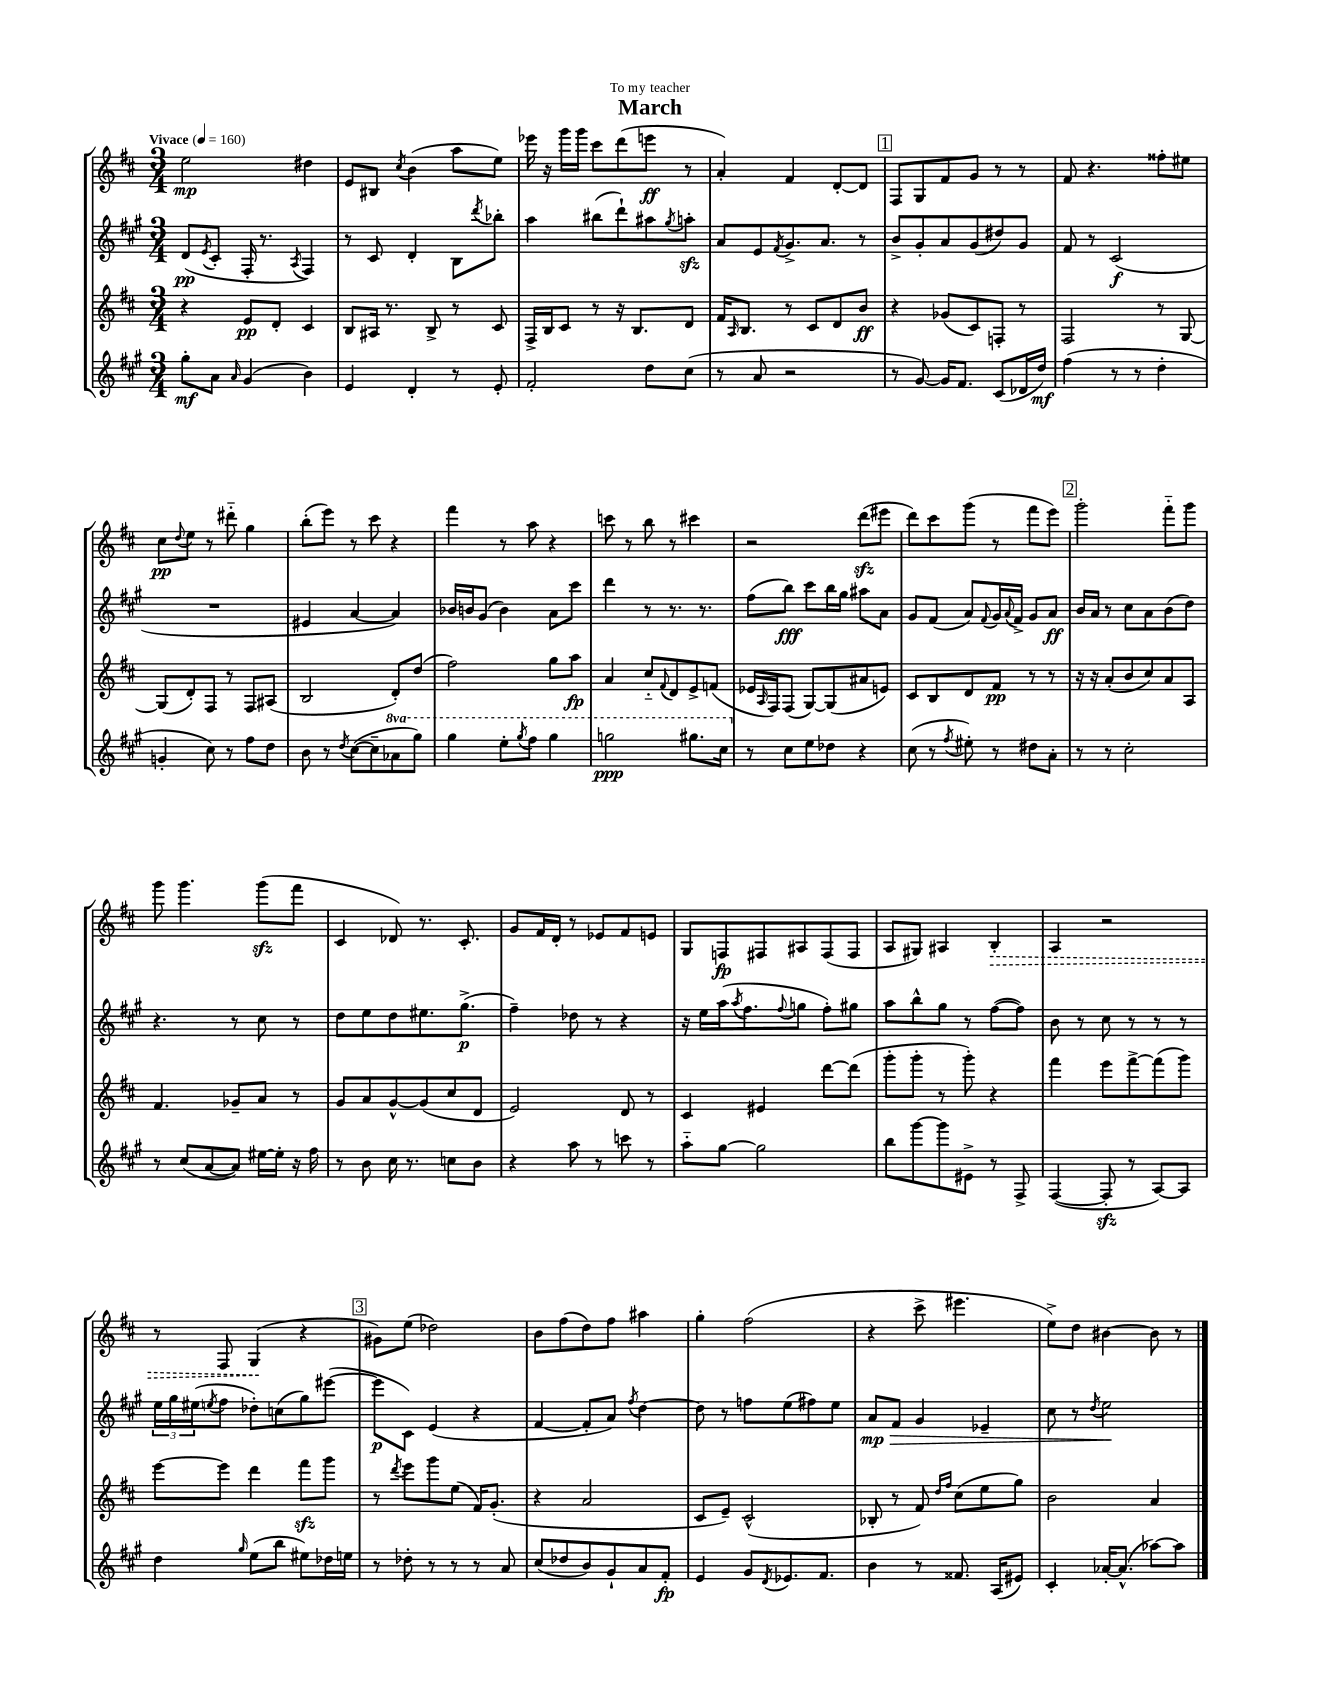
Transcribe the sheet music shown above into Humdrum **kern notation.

**kern	**kern	**kern	**kern
*staff4	*staff3	*staff2	*staff1
*clefG2	*clefG2	*clefG2	*clefG2
*k[f#c#g#]	*k[f#c#]	*k[f#c#g#]	*k[f#c#]
*M3/4	*M3/4	*M3/4	*M3/4
*MM160	*MM160	*MM160	*MM160
8gg#'	4r	(8d	2ee
.	.	8qe	.
8a	.	8c#'	.
16qqa	.	.	.
(4g#	8e	16F#'	.
.	.	8.r	.
.	8d'	.	.
.	.	8qA	.
4b)	4c#	4F#)	4dd#
=	=	=	=
4e	8B	8r	8e
.	16A#	8c#	8B#
.	8.r	.	.
.	.	.	8qcc#
4d'	.	4d'	(4b
.	8B^	.	.
8r	8r	8B	8aa
.	.	8qddd	.
8e'	8c#	8bb-'	8ee)
=	=	=	=
2f#'	16F#^	4aa	16eee-
.	16B	.	16r
.	8c#	.	16ggg
.	.	.	16ggg
.	8r	(8bb#	8ccc#
.	16r	8ddd`)	(8ddd
.	8.B	.	.
8dd	.	8aa#	8eee
.	.	8qgg#	.
(8cc#	8d	8aa'	8r
=	=	=	=
8r	16f#	8a	4a')
.	16qqA	.	.
.	8.B	.	.
8a	.	8e	.
.	.	8qf#	.
2r	8r	8.g#^	4f#
.	8c#	.	.
.	.	8.a	.
.	8d	.	[8d'
.	8b	8r	8d]
=	=	=	=
8r	4r	8b^	8F#
[8g#)	.	8g#'	8G
16g#]	(8g-	8a	8f#
8.f#	.	.	.
.	8c#)	(8g#	8g
(8c#	8F'	8dd#)	8r
16d-	8r	8g#	8r
16dd)	.	.	.
=	=	=	=
(4ff#	2F#	8f#	8f#
.	.	8r	4.r
8r	.	(2c#	.
8r	.	.	.
4dd'	8r	.	8ff##'
.	[8G	.	8ee#
=	=	=	=
4g'	(8G]	2.r	8cc#
.	.	.	8qqdd
.	8d')	.	8ee
8cc#)	8F#	.	8r
8r	8r	.	8ddd#'~
8ff#	8F#	.	4gg
8dd	(8A#	.	.
=	=	=	=
8b	2B	4e#	(8bb'
8r	.	.	8eee)
8qdd	.	.	.
([8cc#	.	[4a	8r
8cc#~]	.	.	8ccc#
8aa-	8d')	4a])	4r
8ggg#)	(8dd	.	.
=	=	=	=
4ggg#	2ff#)	16b-	4fff#
.	.	16b	.
.	.	(8g#	.
8eee'	.	4b)	8r
8qggg#	.	.	.
8fff#	.	.	8aa
4ggg#	8gg	8a	4r
.	8aa	8ccc#	.
=	=	=	=
2ggg	4a	4ddd	8ccc
.	.	.	8r
.	8cc#'~	8r	8bb
.	8qqf#	.	.
.	8d	8.r	8r
8.ggg#	8e^	.	4ccc#
.	.	8.r	.
.	(8f	.	.
16ccc#	.	.	.
=	=	=	=
8r	16e-	(8ff#	2r
.	16qqA	.	.
.	16F#)	.	.
8cc#	(8F#	8bb)	.
8ee	[8G)	8ccc#	.
8dd-	(8G]	16bb	.
.	.	16gg#	.
4r	8a#	8aa#	(8ddd
.	8e)	8a	8eee#
=	=	=	=
(8cc#	8c#	8g#	8ddd)
8r	8B	(8f#	8ccc#
8qff#	.	.	.
8ee#')	8d	8a)	(8ggg
.	.	8qqf#	.
8r	8f#	16g#	8r
.	.	8qqa	.
.	.	16f#^	.
8dd#	8r	8g#	8fff#
8a'	8r	8a	8eee)
=	=	=	=
8r	16r	16b	2ggg'
.	16r	16a	.
8r	(8a'	8r	.
2cc#'	8b	8cc#	.
.	8cc#)	8a	.
.	8a	(8b	8fff#'~
.	8A	8dd)	8ggg
=	=	=	=
8r	4.f#	4.r	8ggg
(8cc#	.	.	4.ggg
[8a	.	.	.
8a])	8g-~	8r	.
[16ee#	8a	8cc#	(8ggg
16ee#']	.	.	.
16r	8r	8r	8fff#
16ff#	.	.	.
=	=	=	=
8r	8g	8dd	4c#
8b	8a	8ee	.
16cc#	[8g^^	8dd	8d-)
8.r	.	.	.
.	(8g]	8.ee#	8.r
8cc	8cc#	.	.
.	.	(8.gg#^	8.c#'
8b	8d	.	.
=	=	=	=
4r	2e)	4ff#~)	8g
.	.	.	16f#
.	.	.	16d'
8aa	.	8dd-	8r
8r	.	8r	8e-
8ccc	8d	4r	8f#
8r	8r	.	8e
=	=	=	=
8aa'~	4c#	16r	8G
.	.	16ee	.
[8gg#	.	(16aa	8F
.	.	8qaa	.
.	.	8.ff#	.
2gg#]	4e#	.	8F#
.	.	8qqff#	.
.	.	8gg	8A#
.	[8ddd	8ff#')	(8F#
.	(8ddd]	8gg#	8F#
=	=	=	=
8bb	8ggg'	8aa	8A
[8ggg#	8ggg'	8bb^^	8G#)
8ggg#]	8r	8gg#	4A#
8e#^	8ggg')	8r	.
8r	4r	([8ff#	4B'
8F#^	.	8ff#])	.
=	=	=	=
([4F#	4fff#	8b	4A
.	.	8r	.
8F#']	8eee	8cc#	2r
8r	[8fff#^	8r	.
[8A)	(8fff#]	8r	.
8A]	8ggg)	8r	.
=	=	=	=
4dd	[8eee	24ee	8r
.	.	24gg#	.
.	.	(24ee#	.
.	.	8qee	.
.	8eee]	8ff#	8F#
16qqgg#	.	.	.
(8ee	4ddd	8dd-')	(4G
8bb	.	(8cc	.
8ee#)	8fff#	8gg#)	4r
16dd-	8ggg	([8eee#	.
16ee	.	.	.
=	=	=	=
8r	8r	8eee#]	8g#)
.	8qddd	.	.
8dd-'	8eee	8c#)	(8ee
8r	8ggg	(4e	2dd-)
8r	(8ee	.	.
8r	16f#)	4r	.
.	(8.g'	.	.
8a	.	.	.
=	=	=	=
(8cc#	4r	[4f#	8b
8dd-	.	.	(8ff#
8b)	2a	8f#']	8dd)
8g#`	.	8a)	8ff#
.	.	8qff#	.
8a	.	[4dd	4aa#
8f#'	.	.	.
=	=	=	=
4e	8c#	8dd]	4gg'
.	8e~)	8r	.
8g#	(2c#^^	8ff	(2ff#
8qd	.	.	.
8.e-	.	(8ee	.
.	.	8ff#)	.
8.f#	.	.	.
.	.	8ee	.
=	=	=	=
4b	8B-'	8a	4r
.	8r	8f#	.
8r	8f#)	4g#	8ccc#^
.	16qqdd	.	.
.	16qqff#	.	.
8.f##	(8cc#	.	4.eee#
.	8ee	4e-~	.
(16A	.	.	.
8e#)	8gg)	.	.
=	=	=	=
4c#'	2b	8cc#	8ee^)
.	.	8r	8dd
.	.	8qdd	.
[16a-'	.	2ee	[4b#
(8.a-^^]	.	.	.
[8aa-)	4a	.	8b#]
8aa-]	.	.	8r
==	==	==	==
*-	*-	*-	*-
